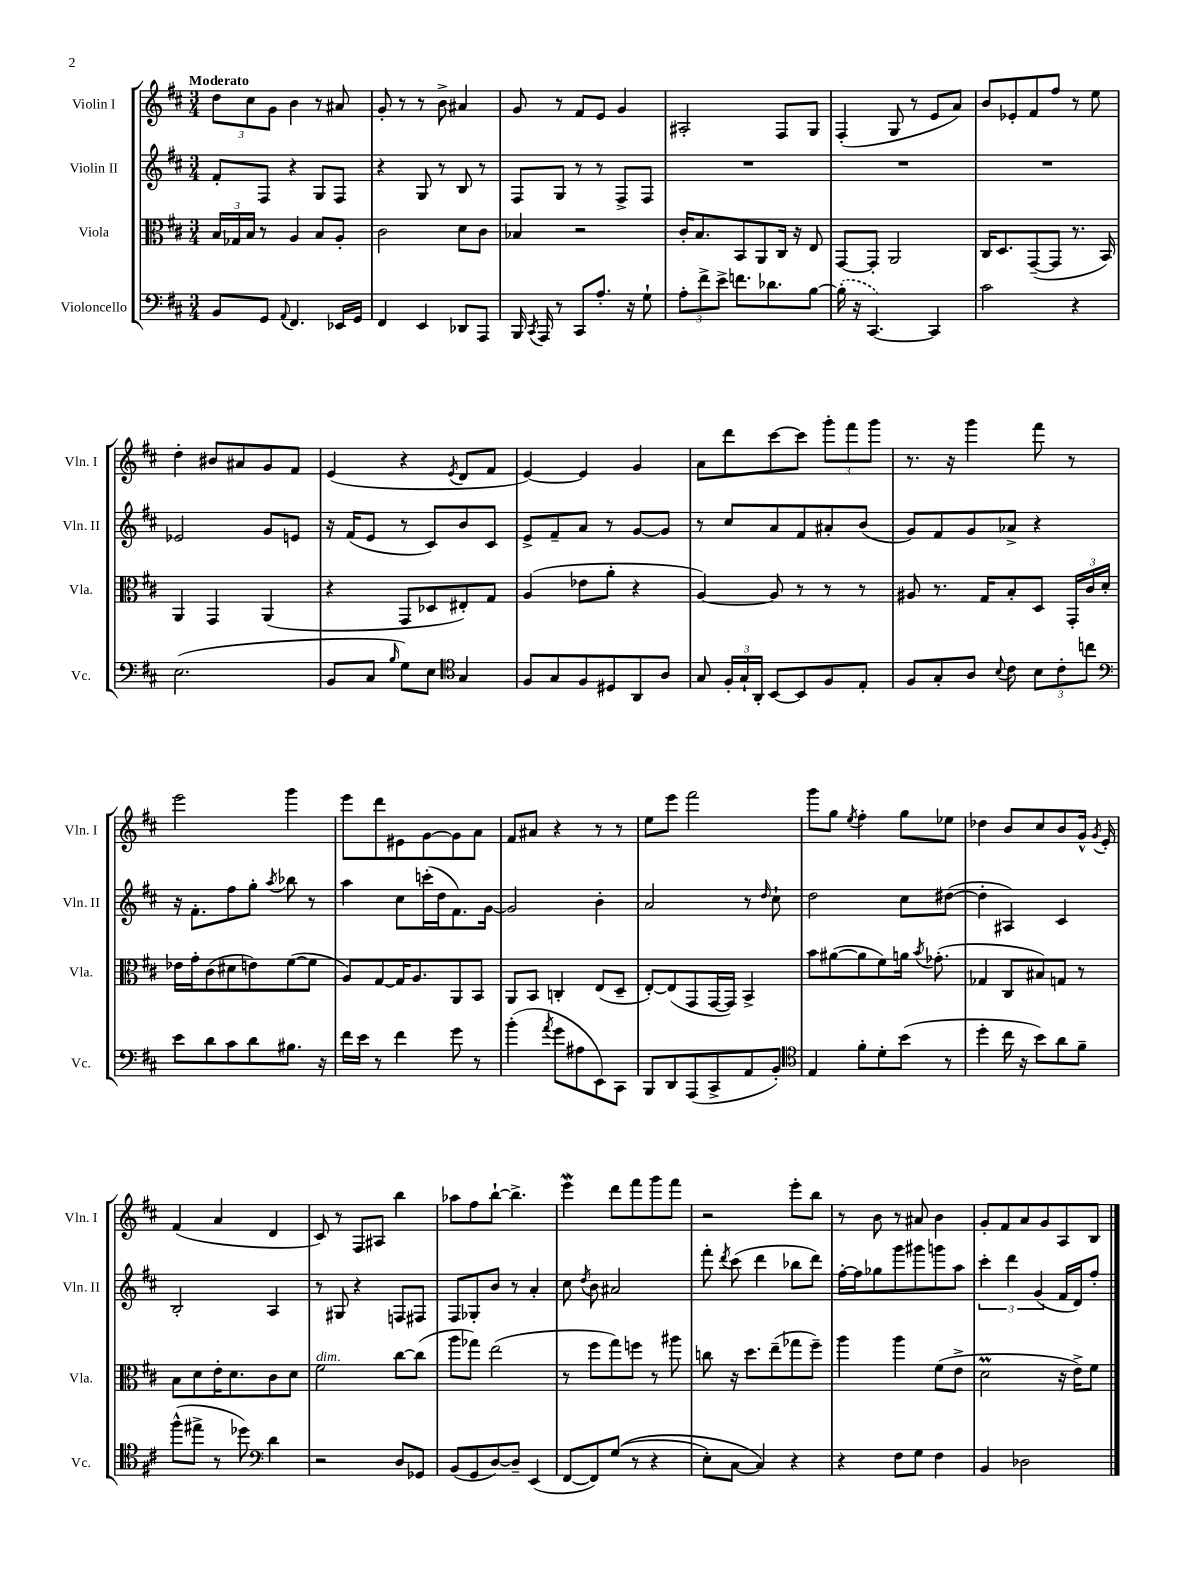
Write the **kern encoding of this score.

**kern	**kern	**kern	**kern
*staff4	*staff3	*staff2	*staff1
*clefF4	*clefC3	*clefG2	*clefG2
*k[f#c#]	*k[f#c#]	*k[f#c#]	*k[f#c#]
*M3/4	*M3/4	*M3/4	*M3/4
8BB	24B	8f#'	12dd
.	24G-	.	.
.	24B	.	12cc#
8GG	8r	8F#	.
.	.	.	12g
8qqAA	.	.	.
4.FF#	4A	4r	4b
.	8B	8G	8r
16EE-	8A'	8F#	8a#
16GG	.	.	.
=	=	=	=
4FF#	2c#	4r	8g'
.	.	.	8r
4EE	.	8G	8r
.	.	8r	8b^
8DD-	8d	8B	4a#
8AAA	8c#	8r	.
=	=	=	=
16BBB	4B-	8F#	8g
8qCC#	.	.	.
16AAA	.	.	.
8r	.	8G	8r
8CC#	2r	8r	8f#
8.A'	.	8r	8e
.	.	8F#^	4g
16r	.	.	.
8G`	.	8F#	.
=	=	=	=
12A'	16c#'	2.r	2A#'
.	8.B	.	.
12f#^	.	.	.
12e^	.	.	.
8.f	8BB	.	.
.	8AA	.	.
8.d-	.	.	.
.	16C#	.	8F#
.	16r	.	.
[8B	8E	.	8G
=	=	=	=
(16B']	[8GG	2.r	(4F#'
16r	.	.	.
[4.CC#)	8GG']	.	.
.	2AA	.	8G
.	.	.	8r
4CC#]	.	.	8e
.	.	.	8a)
=	=	=	=
2c#	16C#	2.r	8b
.	8.D	.	.
.	.	.	8e-'
.	([8GG~	.	8f#
.	8GG]	.	8ff#
4r	8.r	.	8r
.	.	.	8ee
.	16BB)	.	.
=	=	=	=
(2.E	4AA	2e-	4dd'
.	4GG	.	8b#
.	.	.	8a#
.	(4AA	8g	8g
.	.	8e	8f#
=	=	=	=
8BB	4r	16r	(4e
.	.	(16f#	.
8C#	.	8e	.
16qqB	.	.	.
8G)	8GG	8r	4r
8E	8D-	8c#)	.
*clefC4	*	*	*
.	.	.	8qe
4G	8E#')	8b	8d
.	8G	8c#	8f#
=	=	=	=
8F#	(4A	8e^	[4e)
8G	.	8f#~	.
8F#	8e-	8a	4e]
8D#	8a'	8r	.
8AA	4r	[8g	4g
8A	.	8g]	.
=	=	=	=
8G	[4A)	8r	8a
24F#'	.	8cc#	8ddd
24G`	.	.	.
24AA'	.	.	.
[8BB	8A]	8a	[8ccc#
8BB]	8r	8f#	8ccc#]
8F#	8r	8a#'	12ggg'
.	.	.	12fff#
8E'	8r	(8b	.
.	.	.	12ggg
=	=	=	=
8F#	8A#	8g)	8.r
8G'	8.r	8f#	.
.	.	.	16r
8A	.	8g	4ggg
.	16G	.	.
8qqB	.	.	.
8c#	8B'	8a-^	.
12B	8D	4r	8fff#
12c#'	.	.	.
.	24GG'	.	8r
12cc	24c#	.	.
.	24d'	.	.
=	=	=	=
*clefF4	*	*	*
8e	16e-	16r	2eee
.	16g'	8.f#'	.
8d	(8c#	.	.
8c#	8d#	8ff#	.
8d	8e)	8gg'	.
.	.	8qaa	.
8.B#	([8f#	8bb-	4ggg
.	8f#]	8r	.
16r	.	.	.
=	=	=	=
16f#	8A)	4aa	8eee
16e	.	.	.
8r	[8G	.	8ddd
4f#	16G]	8cc#	8e#
.	8.A	.	.
.	.	(16ccc'	[8g
.	.	16dd	.
8g	8AA	8.f#)	8g]
8r	8BB	.	8a
.	.	[16g	.
=	=	=	=
(4b'	8AA	2g]	8f#
.	8BB	.	8a#
8qa	.	.	.
8g	4C'	.	4r
8A#	.	.	.
8EE)	(8E	4b'	8r
8CC#	8D~	.	8r
=	=	=	=
8BBB	[8E')	2a	8ee
8DD	(8E]	.	8eee
(8AAA	8GG	.	2fff#
8CC#^	[16GG	.	.
.	16GG])	.	.
8AA	4BB^	8r	.
.	.	16qqdd	.
8BB')	.	8cc#`	.
=	=	=	=
*clefC4	*	*	*
4E	8b	2dd	8ggg
.	([8a#	.	8gg
.	.	.	8qee
8f#'	8a#]	.	4ff#'
8d'	8f#)	.	.
(8b	16a	8cc#	8gg
.	8qb	.	.
.	(8.g-'	.	.
8r	.	([8dd#	8ee-
=	=	=	=
4dd'	4G-	4dd#']	4dd-
16cc#	8C#	4A#)	8b
16r	.	.	.
8b)	8B#)	.	8cc#
8a	8G	4c#	8b
8f#~	8r	.	16g^^
.	.	.	8qg
.	.	.	16e'
=	=	=	=
(8ff#^^	8B	2B'	(4f#
8ee#^	8d	.	.
8r	16e'	.	4a
.	8.d	.	.
8dd-)	.	.	.
*clefF4	*	*	*
4d	8c#	4A	4d
.	8d	.	.
=	=	=	=
2r	2f#	8r	8c#)
.	.	8G#	8r
.	.	4r	8F#
.	.	.	8A#
8D	[8cc#	8F	4bb
8GG-	(8cc#]	8F#	.
=	=	=	=
(8BB	8aa	8F#	8aa-
8GG	8gg-)	8G-'	8ff#
[8D)	(2ee	8b	[8bb`
8D~]	.	8r	4.bb^]
(4EE	.	4a'	.
=	=	=	=
[8FF#	8r	8cc#	4eee
.	.	8qdd	.
8FF#])	8ff#	8b	.
&((8G	8gg)	2a#	8ddd
8r	8ff	.	8fff#
4r	8r	.	8ggg
.	8aa#	.	8fff#
=	=	=	=
8E')	8cc	8fff#'	2r
.	.	8qddd	.
[8C#	16r	(8ccc#	.
.	8.dd	.	.
4C#]&)	.	4ddd	.
.	(8ee~	.	.
4r	8gg-	8bb-	8eee'
.	8ff#~)	8ddd)	8bb
=	=	=	=
4r	4aa	[16ff#'	8r
.	.	16ff#]	.
.	.	8gg-	8b
8F#	4aa	8ggg	8r
8G	.	8ggg#	8a#
4F#	(8f#	8ggg	4b
.	8e^	8aa	.
=	=	=	=
4BB	2d	6ccc#'	8g'
.	.	.	8f#
.	.	6ddd	.
2D-	.	.	8a
.	.	(6g	.
.	.	.	8g
.	16r	16f#	8A
.	16e^)	16d)	.
.	8f#	8ff#'	8B
==	==	==	==
*-	*-	*-	*-
